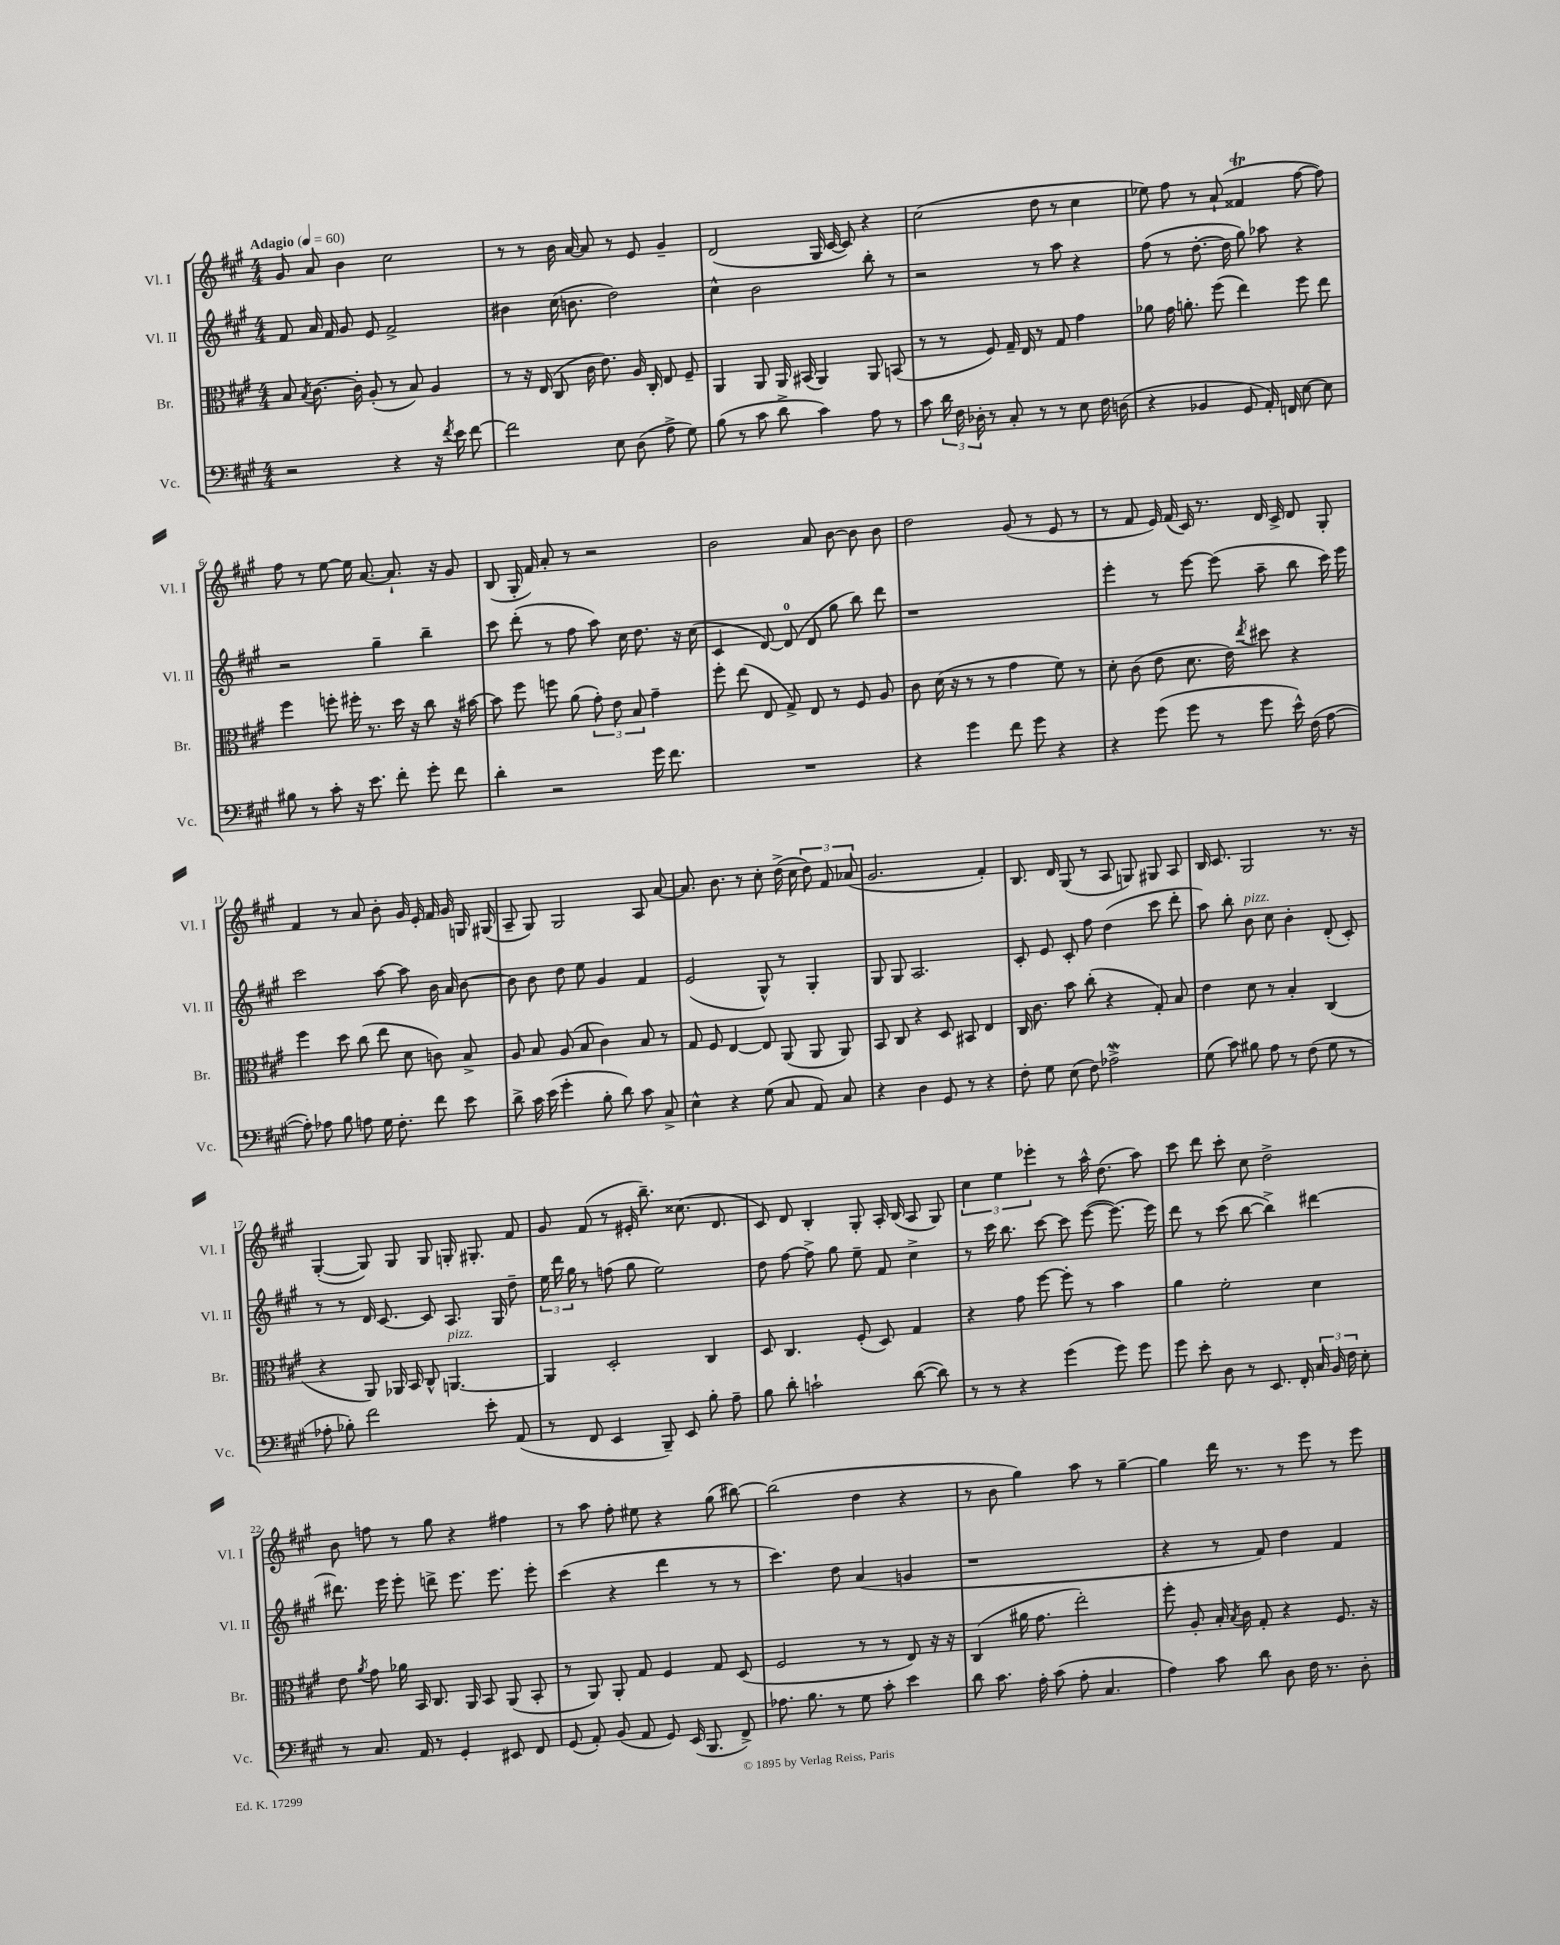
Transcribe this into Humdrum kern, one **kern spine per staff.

**kern	**kern	**kern	**kern
*staff4	*staff3	*staff2	*staff1
*clefF4	*clefC3	*clefG2	*clefG2
*k[f#c#g#]	*k[f#c#g#]	*k[f#c#g#]	*k[f#c#g#]
*M4/4	*M4/4	*M4/4	*M4/4
*MM60	*MM60	*MM60	*MM60
2r	8B	8f#	8g#
.	8qB	.	.
.	[8.c#	16a	8a
.	.	16f#	.
.	.	8g#	4b
.	16c#']	.	.
.	(8A'	8e	.
4r	8r	2f#^	2cc#
.	8B)	.	.
16r	4A	.	.
8qf#	.	.	.
16e	.	.	.
[8f#	.	.	.
=	=	=	=
2f#]	8r	4b#	8r
.	16r	.	8r
.	(16E	.	.
.	8C#	(16cc#	16b
.	.	8.b	[16a
.	16c#	.	8a]
.	8.e)	.	.
8E	.	2dd)	8r
(8D	16A	.	8e
.	16C#'	.	.
8A^	8E	.	4g#~
8G#)	8F#~	.	.
=	=	=	=
(8B	4AA	4cc#^^	(2d
8r	.	.	.
8c#	8AA	2b	.
8d^	16AA	.	.
.	(16BB#	.	.
4c#)	4AA)	.	16G#
.	.	.	[16c#
.	.	.	8c#])
8A	8AA	8bb'	4r
8r	(8BB	8r	.
=	=	=	=
8c#	8r	2r	(2cc#
24d	8r	.	.
24F#	.	.	.
24D-'	.	.	.
8r	8F#)	.	.
8C#'	16G#~	.	.
.	16E	.	.
8r	8r	8r	8dd
8r	8G#	8aa	8r
8E	4g#	4r	4cc#
16F#	.	.	.
(16D	.	.	.
=	=	=	=
4r	8a-	(8ff#	8ee-)
.	16g#	8r	8ff#
.	8.a'	.	.
4BB-	.	[8.dd'	8r
.	(8ff#	.	(8a`
.	.	16dd]	.
8GG#	4ee)	8gg#)	4f##
16AA')	.	8aa-	.
16FF	.	.	.
[8E	8ff#	4r	[8ff#
8E]	8ee	.	8ff#])
=	=	=	=
8B#	4ff#	2r	8ff#
8r	.	.	8r
8c#'	8ff'	.	[8ee
16r	16ff#'	.	16ee]
8.e	8.r	.	[8.a
.	.	4gg#~	.
8f#'	16dd	.	8.a`]
.	16r	.	.
8g#'	8cc#	4bb~	.
.	.	.	16r
8f#	16r	.	8g#
.	[16b#	.	.
=	=	=	=
4d'	8b#]	8ccc#	(8B
.	8ff#	(8ddd'	16G#'
.	.	.	16f#)
2r	8ff	8r	8a'
.	(8a	8ff#	8r
.	12g#')	8aa)	2r
.	12e	.	.
.	.	16cc#	.
.	12B	.	.
.	.	8.dd	.
16g#	4g#~	.	.
8.f#	.	.	.
.	.	16r	.
.	.	(16cc#	.
=	=	=	=
1r	8ff#'	4c#	2b
.	(8ee	.	.
.	8E	[8d)	.
.	8G#^)	(8d]	.
.	8E	8d	8a
.	8r	8gg#	[8b
.	8F#	8bb)	8b]
.	8A	8ddd	8b
=	=	=	=
4r	8c#	1r	2dd
.	(16d	.	.
.	16r	.	.
4g#	8r	.	.
.	8r	.	.
8f#	4g#	.	(8g#
8g#	.	.	8r
4r	8f#)	.	8e
.	8r	.	8r
=	=	=	=
4r	8d'	4eee'	8r
.	(8c#	.	8f#
(8g#	8e	8r	16e)
.	.	.	(16f#
8g#	8.d	[8eee	16c#)
.	.	.	8.r
8r	.	(8eee]	.
.	16e)	.	.
.	8qee	.	.
8g#	8dd#	8aa~	16d
.	.	.	16c#^
16e^^)	4r	8bb	8d
(16F#	.	.	.
[8A	.	16ccc#)	8G#'
.	.	16eee	.
=	=	=	=
8A'])	4ff#	2ccc#	4f#
8A-	.	.	.
8B	8dd	.	8r
8A	(8cc#	.	8a
16G#	8ee	[8aa	8b'
8.F#'	.	.	.
.	8d	8aa]	16g#
.	.	.	16e'
8f#	8c)	16b	16f#
.	.	16a	16g#
8e	8B^	[8b	16G
.	.	.	(16G#
=	=	=	=
8d^	8A	8b]	8A~
16c#	8B	8b	8G#)
(16e	.	.	.
4g#'	(8A	8dd	2G#
.	8B	8ee	.
8B'	4c#)	4g#	.
8d)	.	.	.
8c#	8B	4f#	8A
8C#^	8r	.	[8a
=	=	=	=
4E^^	8G#	(2e	8.a]
.	8F#	.	.
.	.	.	8.b
4r	[4E	.	.
.	.	.	8r
(8G#	8E]	8G#^^)	8cc#'
8C#	(8AA	8r	(16dd^
.	.	.	16cc#
8AA)	8AA	4G#'	12dd)
.	.	.	12f#
8C#	8AA)	.	.
.	.	.	(12a-
=	=	=	=
4r	8BB	8G#	2.g#
.	8C#	8G#	.
4D	4r	2.A	.
8GG#	8D	.	.
8r	8BB#	.	.
4r	4E	.	4f#')
=	=	=	=
8F#'	16C#	8c#'	8.B
.	8.c#	.	.
8G#	.	8e	.
.	.	.	16d
(8E	8b	8c#'	(8G#
8F#)	(8cc#'	8ff#	8r
2A-^	4r	(4dd	8A
.	.	.	8G)
.	8G#')	8ccc#	8G#
.	8B	8ddd'	8A
=	=	=	=
(8G#	4e	8aa)	16B
.	.	.	8.c#
8c#)	.	8bb'	.
8B#	8d	8b	2G#
8A	8r	8cc#	.
8r	4B'	4b'	.
(8F#	.	.	.
8G#	(4C#	(8d'	8.r
8r	.	8c#')	.
.	.	.	16r
=	=	=	=
8A-'	4r	8r	([4G#'
8B-')	.	8r	.
2f#	8AA)	16d	8G#])
.	.	[8.c#	.
.	16AA-	.	8G#
.	16BB	.	.
.	8C#^^	8c#]	8G#
.	[4.AA	8.A	16G'
.	.	.	8.G#'
8e'	.	.	.
.	.	16G#	.
(8AA	.	8dd~	8f#
=	=	=	=
8r	4AA]	24ee	8g#
.	.	24ddd	.
.	.	24gg#	.
8FF#	.	8r	(8f#
4EE	2D'	(8ff	8r
.	.	8gg#	16e#'
.	.	.	8.bb~)
8BBB~)	.	2ee)	.
8EE	.	.	(8.cc##
8B'	4C#	.	.
.	.	.	8.d
8A~	.	.	.
=	=	=	=
8B	8D	8dd	8c#)
8d'	4.C#	[8ff#	8d
2c`	.	8ff#^]	4B'
.	.	8gg#	.
.	(8F#'	8ee~	8G#'
.	8D)	8f#	16A'
.	.	.	(16B
([8d	4G#	4cc#^	8A
8d])	.	.	8G#)
=	=	=	=
8r	4r	8r	6cc#
8r	.	16ccc#	.
.	.	.	6ee
.	.	8.bb	.
4r	8g#	.	.
.	.	.	6eee-'
.	[8ff#	[8ccc#	.
(4g#	8ff#']	8ccc#]	8r
.	8r	([8eee	16aa^^
.	.	.	(8.dd
8g#)	4b	8.eee_)	.
8g#	.	.	8aa)
.	.	16eee]	.
=	=	=	=
8g#	4a	8ddd	8ccc#
8e'	.	8r	8ddd
8D	2f#'	(8ccc#	8ccc#'
8r	.	[8bb	8cc#
8.EE	.	4bb^])	2dd^
16FF#'	.	.	.
24C#	4d	[4ddd#	.
24BB	.	.	.
24F#	.	.	.
8E'	.	.	.
=	=	=	=
8r	8e	8.ddd#]	8b
.	8qa	.	.
8.C#	8g#	.	8ff
.	.	16eee	.
.	16a-	8eee'	8r
16AA	16BB	.	.
8r	8.C#	8ddd^	8gg#
4GG#'	.	8.eee	4r
.	16AA	.	.
.	8BB	.	.
.	.	8.eee	.
8EE#	(8AA	.	4ff#
8FF#	8BB'	8eee'	.
=	=	=	=
(8GG#	8r	(4ccc#	8r
8AA')	8AA)	.	8aa
(8BB	8AA'	4r	8ff#'
8AA	8G#	.	8ee#
8GG#)	4F#	4ddd	4r
(16EE	.	.	.
8.BBB	.	.	.
.	8G#	8r	(8gg#
8FF#^)	(8D	8r	[8bb#)
=	=	=	=
8.A-	2F#	4.ccc#)	(2bb#]
8.B	.	.	.
8r	.	8dd	.
8G#	8r	(4a	4dd
8c#'	8r	.	.
4e	8E)	4g	4r
.	16r	.	.
.	16r	.	.
=	=	=	=
8d	(4C#	1r	8r
8.c#	.	.	8b
.	16a#	.	4gg#)
16A'	8.g#	.	.
(8c#	.	.	.
8A'	2ee')	.	8aa
4.C#	.	.	8r
.	.	.	[4gg#~
=	=	=	=
4A)	8ff#'	4r	4gg#]
.	8A'	.	.
8c#	16B'	8r	16ddd
.	8qB	.	.
.	16c#	.	8.r
8d	8G#'	8f#)	.
8D	4r	4dd	8r
16F#	.	.	8eee
8.r	.	.	.
.	8.F#	4f#	8r
8D'	.	.	8eee
.	16r	.	.
==	==	==	==
*-	*-	*-	*-
